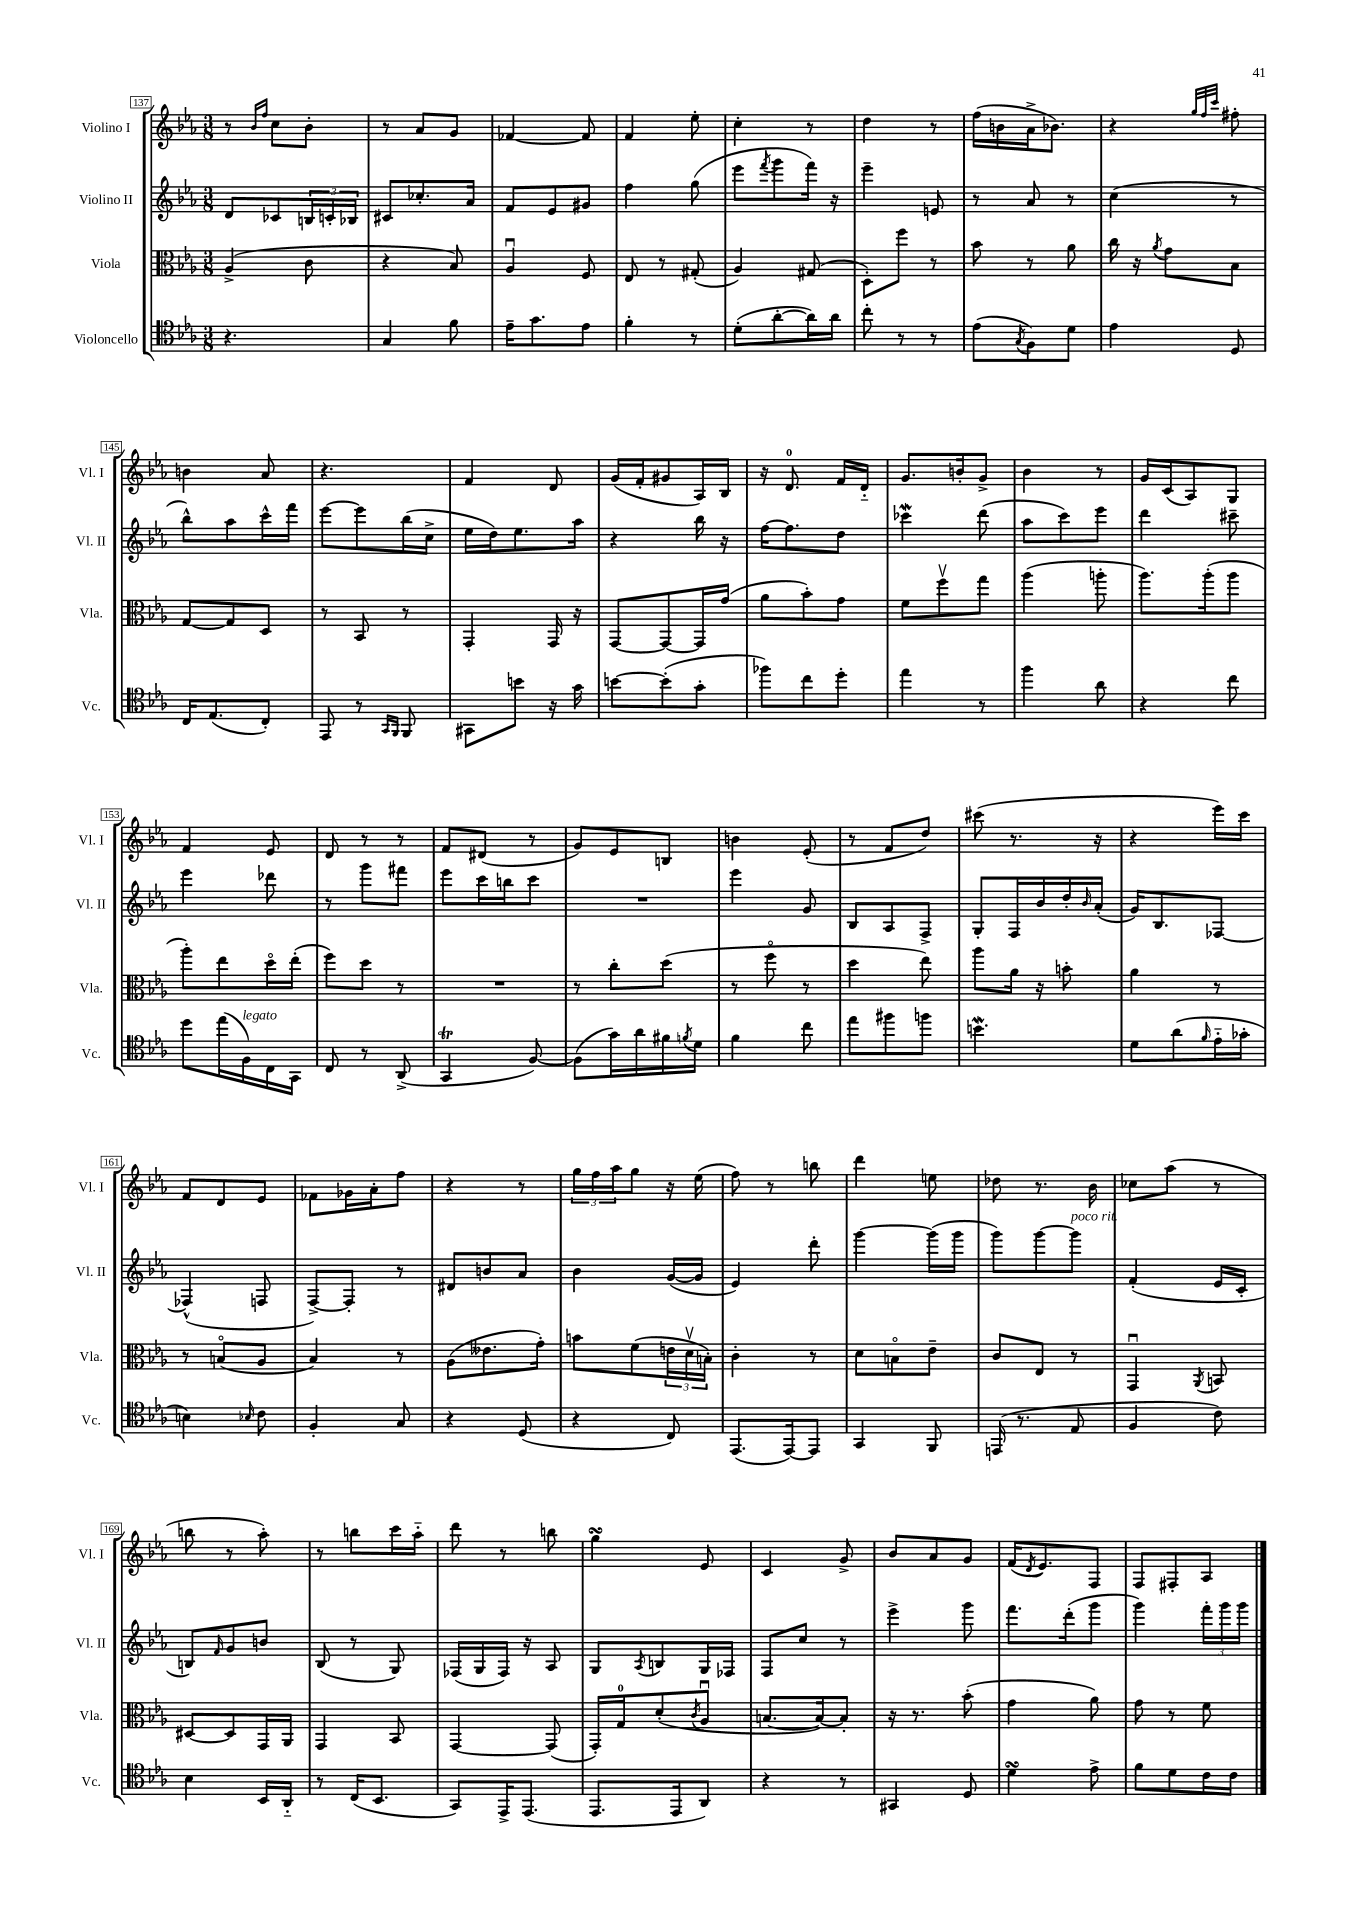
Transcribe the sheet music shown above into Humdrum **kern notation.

**kern	**kern	**kern	**kern
*part4	*part3	*part2	*part1
*staff4	*staff3	*staff2	*staff1
*I"Violoncello	*I"Viola	*I"Violino II	*I"Violino I
*I'Vc.	*I'Vla.	*I'Vl. II	*I'Vl. I
*clefC4	*clefC3	*clefG2	*clefG2
*k[b-e-a-]	*k[b-e-a-]	*k[b-e-a-]	*k[b-e-a-]
*M3/8	*M3/8	*M3/8	*M3/8
=137	=137	=137	=137
4.r	(4A-^/	8d/L	8r
.	.	.	16qqb-/LL
.	.	.	16qqff/JJ
.	.	8c-X/	8cc\L
.	8c\	24Bn/L	8b-'\J
.	.	24cn'/	.
.	.	24B-X/JJ	.
=138	=138	=138	=138
4G/	4r	8c#X/L	8r
.	.	8.cc-X'/	8a-/L
8f\	8B-/)	.	8g/J
.	.	16a-/Jk	.
=139	=139	=139	=139
16e-~\KL	4A-u/	8f/L	[4f-X/
8.g\	.	.	.
.	.	8e-/	.
8e-\J	8F/	8g#X/J	8f-/]
=140	=140	=140	=140
4f'\	8E-/	4ff\	4f/
.	8r	.	.
8r	(8G#X'/	(8gg\	8ee-'\
=141	=141	=141	=141
(8d'\L	4A-/)	8eee-\L	4cc'\
.	.	8qfff/	.
[8a-'\	.	8ggg\	.
16a-\L])	(8G#X/	16fff\Jk)	8r
16a-\JJ	.	16r	.
=142	=142	=142	=142
8cc'\	8D'\L)	4eee-~\	4dd\
8r	8ff\J	.	.
8r	8r	8en/	8r
=143	=143	=143	=143
(8e-\L	8b-\	8r	(16ff\LL
.	.	.	16bn\
8qG/	.	.	.
8F\)	8r	8a-/	16a-^\J
.	.	.	8.b-X\J)
8d\J	8a-\	8r	.
=144	=144	=144	=144
4e-\	16cc\	(4cc\	4r
.	16r	.	.
.	8qa-/	.	.
.	8g\L	.	.
.	.	.	32qqgg/LLL
.	.	.	32qqff/
.	.	.	32qqccc/JJJ
8D/	8B-\J	8r	8ff#X'\
!!LO:LB:g=z
=145	=145	=145	=145
16C/KL	[8G/L	8bb-^^\L)	4bn\
(8.E-/	.	.	.
.	8G/]	8aa-\	.
8C'/J)	8D/J	16ccc^^\L	8a-/
.	.	16fff\JJ	.
=146	=146	=146	=146
8EE-/	8r	[8eee-\L	4.r
8r	8BB-/	8eee-\]	.
16qqGG/LL	.	.	.
16qqFF/JJ	.	.	.
8FF/	8r	(16bb-\L	.
.	.	16cc^\JJ	.
=147	=147	=147	=147
8GG#X\L	4GG'/	16ee-\LL	4f/
.	.	16dd\J)	.
8bn\J	.	8.ee-\	.
16r	16GG/	.	8d/
16g\	16r	16aa-\Jk	.
=148	=148	=148	=148
[8bn\L	[8GG/L	4r	(16g/LL
.	.	.	16f'/J
(8b'\]	8GG/_	.	8g#X/
8g'\J	16GG/L]	16bb-\	16A-/L)
.	(16g/JJ	16r	16B-/JJ
=149	=149	=149	=149
8ff-X\L)	8a-\L	[16ff\KL	16r
.	.	8.ff\]	8.d/
8cc\	8b-'\)	.	.
8dd'\J	8g\J	8dd\J	16f/LL
.	.	.	16d/JJ
=150	=150	=150	=150
4ee-\	8f\L	4ccc-Xw\	8.g/L
.	8ffv\	.	.
.	.	.	16bn'/k
8r	8gg\J	(8ddd\	8g^/J
=151	=151	=151	=151
4ff\	(4aa-\	8aa-\L	4b-\
.	.	8ccc\)	.
8a-\	8aan'\	8eee-\J	8r
=152	=152	=152	=152
4r	8.aa-\L)	4ddd\	16g/LL
.	.	.	(16c/J
.	.	.	8A-/)
.	(16aa-'\k	.	.
8cc\	8aa-\J	8ccc#X~\	8G/J
!!LO:LB:g=z
=153	=153	=153	=153
8dd\L	8aa-'\L)	4eee-\	4f/
(16ee-\L	8ee-\	.	.
!LO:TX:a:i:t=legato	!	!	!
16F\)	.	.	.
16C\	16dd\L	8ddd-X\	8e-/
16GG\JJ	(16ee-'\JJ	.	.
=154	=154	=154	=154
8C/	8ff\L)	8r	8d/
8r	8dd\J	8ggg\L	8r
(8AA-^/	8r	8fff#X\J	8r
=155	=155	=155	=155
4GGt/	4.r	8eee-\L	8f/L
.	.	16ccc\L	(8d#X/J
.	.	16bbn\J	.
[8F/)	.	8ccc\J	8r
=156	=156	=156	=156
(8F\L]	8r	4.r	8g/L)
16g\L)	8cc'\L	.	8e-/
16a-\	.	.	.
16f#X\	(8dd\J	.	8Bn/J
8qfn/	.	.	.
16d\JJ	.	.	.
=157	=157	=157	=157
4f\	8r	4eee-\	4bn\
.	8ff\	.	.
8cc\	8r	8g/	(8e-'/
=158	=158	=158	=158
8ee-\L	4dd\	8B-/L	8r
8ff#X\	.	8A-/	8f/L
8ffn\J	8ee-\)	8F^/J	8dd/J)
=159	=159	=159	=159
4.bnW\	8aa-\L	8G'/L	(8ccc#X\
.	16a-\Jk	16F/L	8.r
.	16r	16b-/	.
.	8bn'\	16dd'/	.
.	.	16qqb-/	.
.	.	(16a-'/JJ	16r
=160	=160	=160	=160
8d\L	4a-\	16g/KL)	4r
.	.	8.B-/	.
(8a-\	.	.	.
16qqf/	.	.	.
16e-\L	8r	[8F-X/J	16eee-\LL)
16g-X'\JJ	.	.	16ccc\JJ
!!LO:LB:g=z
=161	=161	=161	=161
4Bn\)	8r	(4F-X^^/]	8f/L
.	(8Bn/L	.	8d/
16qqB-X/	.	.	.
8c\	8A-/J	8Fn/	8e-/J
=162	=162	=162	=162
4F'/	4B-/)	[8F^/L)	8f-X\L
.	.	8F'/J]	16g-X\L
.	.	.	16a-'\J
8G/	8r	8r	8ff\J
=163	=163	=163	=163
4r	(8A-\L	8d#X/L	4r
.	8.e--X\	8bn/	.
(8D/	.	8a-/J	8r
.	16g'\Jk)	.	.
=164	=164	=164	=164
4r	8bn\L	4b-\	24gg\LL
.	.	.	24ff\
.	.	.	24aa-\J
.	(8f\	.	8gg\J
8C/)	24en\L	([16g/LL	16r
.	24dv\	.	.
.	.	16g/JJ]	(16ee-\
.	24Bn'\JJ)	.	.
=165	=165	=165	=165
(8.EE-/L	4c'\	4e-/)	8ff\)
.	.	.	8r
[16EE-/k)	.	.	.
8EE-/J]	8r	8ddd'\	8bbn\
=166	=166	=166	=166
4GG/	8d\L	[4ggg\	4ddd\
.	8Bn\	.	.
8FF/	8e-~\J	(16ggg\LL]	8een\
.	.	16ggg\JJ	.
=167	=167	=167	=167
(16EEn/	8c/L	8ggg\L)	8dd-X\
8.r	.	.	.
.	8E-/J	[8ggg\	8.r
!	!	!LO:TX:a:i:t=poco rit.	!
8E-/	8r	8ggg\J]	.
.	.	.	16b-\
=168	=168	=168	=168
4F/	4GGu/	(4f'/	8cc-X\L
.	.	.	(8aa-\J
.	8qAA-/	.	.
8c\)	8BBn/	16e-/LL	8r
.	.	16c'/JJ	.
!!LO:LB:g=z
=169	=169	=169	=169
4B-\	[8D#X/L	8Bn/L)	8bbn\
.	.	16qqf/	.
.	8D#/]	8g/	8r
16BB-/LL	16GG/L	8bn/J	8aa-'\)
16AA-/JJ	16AA-/JJ	.	.
=170	=170	=170	=170
8r	4GG/	(8B-/	8r
(16C/KL	.	8r	8bbn\L
8.BB-/J	.	.	.
.	8BB-/	8G/)	16ccc\L
.	.	.	16aa-\JJ
=171	=171	=171	=171
8GG/L)	[4GG/	(16F-X/LL	8ddd\
.	.	16G/	.
16EE-^/K	.	16F-/JJ)	8r
(8.EE-/J	.	16r	.
.	(8GG/]	8A-/	8bbn\
=172	=172	=172	=172
8.EE-/L	16GG'/LL)	8G/L	4ggsSsS\
.	16G/J	.	.
.	.	8qA-/	.
.	(8d'/	8Bn/	.
16EE-/k	.	.	.
.	8qc/	.	.
8AA-/J)	8A-u/J	16G/L	8e-/
.	.	16F-X/JJ	.
=173	=173	=173	=173
4r	[8.Bn/L	8F/L	4c/
.	.	8cc/J	.
.	16B/k_)	.	.
8r	8B'/J]	8r	8g^/
=174	=174	=174	=174
4GG#X/	16r	4eee-^\	8b-/L
.	8.r	.	.
.	.	.	8a-/
8D/	(8b-'\	8ggg\	8g/J
=175	=175	=175	=175
4dsSsS\	4g\	8.fff\L	(16f/KL
.	.	.	8qd/
.	.	.	8.e-/)
.	.	(16ddd'\k	.
8e-^\	8a-\)	8ggg\J	8F/J
=176	=176	=176	=176
8f\L	8g\	4ggg\)	8F/L
8d\	8r	.	8F#X'/
16c\L	8f\	24fff'\LL	8A-/J
.	.	24ggg\	.
16c\JJ	.	.	.
.	.	24ggg\JJ	.
==	==	==	==
*-	*-	*-	*-
